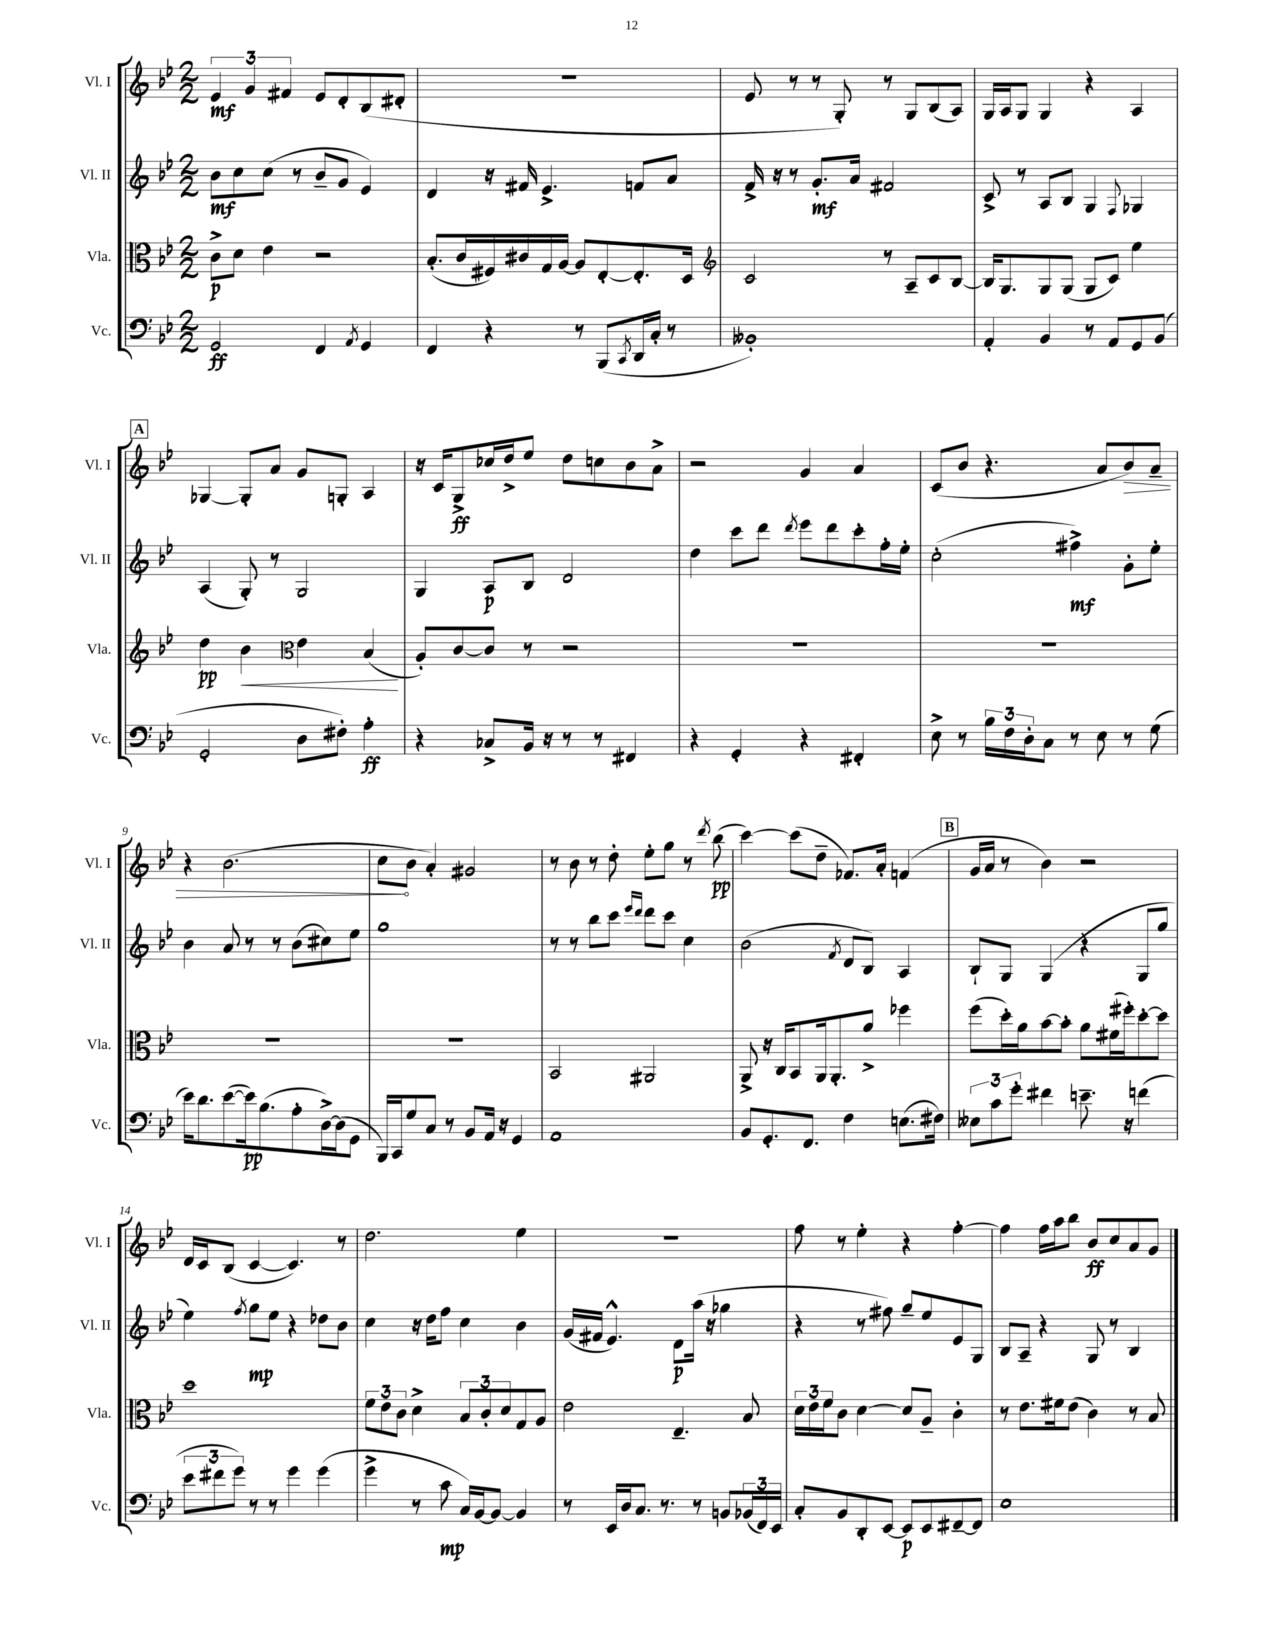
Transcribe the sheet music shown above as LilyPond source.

<<
\new StaffGroup <<
\new Staff = "s0" \with { instrumentName = "Vl. I" shortInstrumentName = "Vl. I" } {
    \clef treble \key bes \major \numericTimeSignature \time 2/2
    \tuplet 3/2 { ees'4\mf g'4 fis'4 } ees'8 d'8-. bes8( dis'8-. |
    R1 |
    ees'8 r8 r8 g8-.) r8 g8 bes8( a8) |
    g16 a16 g8 g4 r4 a4 |
    \mark \markup { \box "A" } ges4~ ges8-. a'8 g'8 g8-. a4 |
    r16 c'16 g8->\ff ces''16 d''16-> ees''8 d''8 c''8 bes'8 a'8-> |
    r2 g'4 a'4 |
    c'8( bes'8 r4. a'8 \once \override Hairpin.circled-tip = ##t bes'8\>) a'8-- |
    r4 bes'2.( |
    c''8\! bes'8 a'4-.) gis'2 |
    r8 bes'8 r8 d''8-. ees''8-. g''8 r8 \acciaccatura { d'''8 } bes''8\pp( |
    c'''4~) c'''8( d''8-- fes'8.) a'16-. f'4( |
    \mark \markup { \box "B" } g'16 a'16 r8 bes'4) r2 |
    d'16 c'16 bes8( c'4~ c'4.) r8 |
    d''2. ees''4 |
    R1 |
    f''8 r8 ees''4-. r4 f''4~-. |
    f''4 f''16 a''16 bes''8 bes'8\ff c''8 a'8 g'8 \bar "|." |
}
\new Staff = "s1" \with { instrumentName = "Vl. II" shortInstrumentName = "Vl. II" } {
    \clef treble \key bes \major \numericTimeSignature \time 2/2
    bes'8\mf c''8 c''8( r8 bes'8-- g'8 ees'4) |
    d'4 r16 fis'16 ees'4.-> f'8 a'8 |
    f'16-> r16 r8 g'8.-.\mf a'16 fis'2 |
    c'8-> r8 a8 bes8 g4 \appoggiatura { f8 } ges4 |
    \mark \markup { \box "A" } a4( g8-.) r8 g2 |
    g4 a8\p bes8 d'2 |
    d''4 c'''8 d'''8 \acciaccatura { d'''8 } ees'''8 d'''8 c'''8-. f''16-. ees''16-. |
    c''2-.( fis''4->\mf) g'8-. ees''8-. |
    bes'4 a'8 r8 r8 bes'8( cis''8) ees''8 |
    g''1 |
    r8 r8 bes''8 c'''8 \grace { ees'''16 d'''16 } d'''8 c'''8 c''4 |
    bes'2( \acciaccatura { f'8 } d'8 bes8) a4 |
    \mark \markup { \box "B" } bes8-! g8 g4( r4 g8 g''8 |
    ees''4) \acciaccatura { f''8 } g''8\mp ees''8 r4 des''8 bes'8 |
    c''4 r16 d''16 f''8 c''4 bes'4 |
    g'16( fis'16 ees'4.-^) d'8\p a''16( r16 ges''4 |
    r4 r8 fis''8) g''8-- ees''8 ees'8 g8 |
    bes8 a8-- r4 g8 r8 bes4 \bar "|." |
}
\new Staff = "s2" \with { instrumentName = "Vla." shortInstrumentName = "Vla." } {
    \clef alto \key bes \major \numericTimeSignature \time 2/2
    c'8->\p d'8 ees'4 r2 |
    bes8.-.( c'16 fis16) cis'16 g16 a16~ a8 ees8~-. ees8.-. d16 |
    \clef treble c'2 r8 a8-- c'8 bes8~ |
    bes16 g8. g8 g8( g8 c'8) ees''4 |
    \mark \markup { \box "A" } d''4\pp bes'4\< \clef alto ees'4 bes4\!( |
    a8-.) c'8~ c'8 r8 r2 |
    R1 |
    R1 |
    R1 |
    R1 |
    bes,2 ais,2 |
    a,8-> r16 c16 bes,8 a,16 a,8.-. a'8-> fes''4 |
    \mark \markup { \box "B" } f''8( d''16-.) a'16 bes'8~ bes'8-. a'8 fis'16( fis''16-.) d''8~-. d''8 |
    d''1 |
    \tuplet 3/2 { f'8 ees'8 c'8 } d'4-> \tuplet 3/2 { bes8 c'8-. d'8 } g8 a8 |
    ees'2 ees4.-- bes8 |
    \tuplet 3/2 { d'16 ees'16 f'16 } c'8 d'4~ d'8 a8-- c'4-. |
    r8 ees'8. fis'16 ees'8( c'4) r8 bes8 \bar "|." |
}
\new Staff = "s3" \with { instrumentName = "Vc." shortInstrumentName = "Vc." } {
    \clef bass \key bes \major \numericTimeSignature \time 2/2
    g,2\ff f,4 \acciaccatura { a,8 } g,4 |
    f,4 r4 r8 bes,,8( \acciaccatura { c,8 } d,16 c16-. r8 |
    beses,1-.) |
    a,4-. bes,4 r8 a,8 g,8 bes,8( |
    \mark \markup { \box "A" } g,2-. d8 fis8-.) a4-.\ff |
    r4 ces8-> bes,16 r16 r8 r8 fis,4 |
    r4 g,4-. r4 fis,4-. |
    ees8-> r8 \tuplet 3/2 { bes16 f16 d16-. } c8 r8 ees8 r8 g8( |
    ees'16) d'8. ees'8~( ees'16\pp) bes8.( a8-. d16~->) d16( g,8 |
    bes,,16) c,16 g8 c8 r8 bes,8 a,16 r16 g,4 |
    a,1 |
    bes,8 g,8.-. f,8. f4 e8.( fis16) |
    \mark \markup { \box "B" } \tuplet 3/2 { eeses8 c'8 g'8-. } fis'4 e'8.-- r16 f'4( |
    \tuplet 3/2 { ees'8 fis'8 g'8) } r8 r8 g'4 g'4( |
    g'4-> r8 c'8\mp c16) bes,16~ bes,8~ bes,4 |
    r8 ees,16 d16 c8. r8. r8 b,8 \tuplet 3/2 { bes,16( f,16) ees,16 } |
    c8-. bes,8 d,8-. ees,8~ ees,8\p ees,8 fis,8~-- fis,8 |
    ees1 \bar "|." |
}
>>
>>
